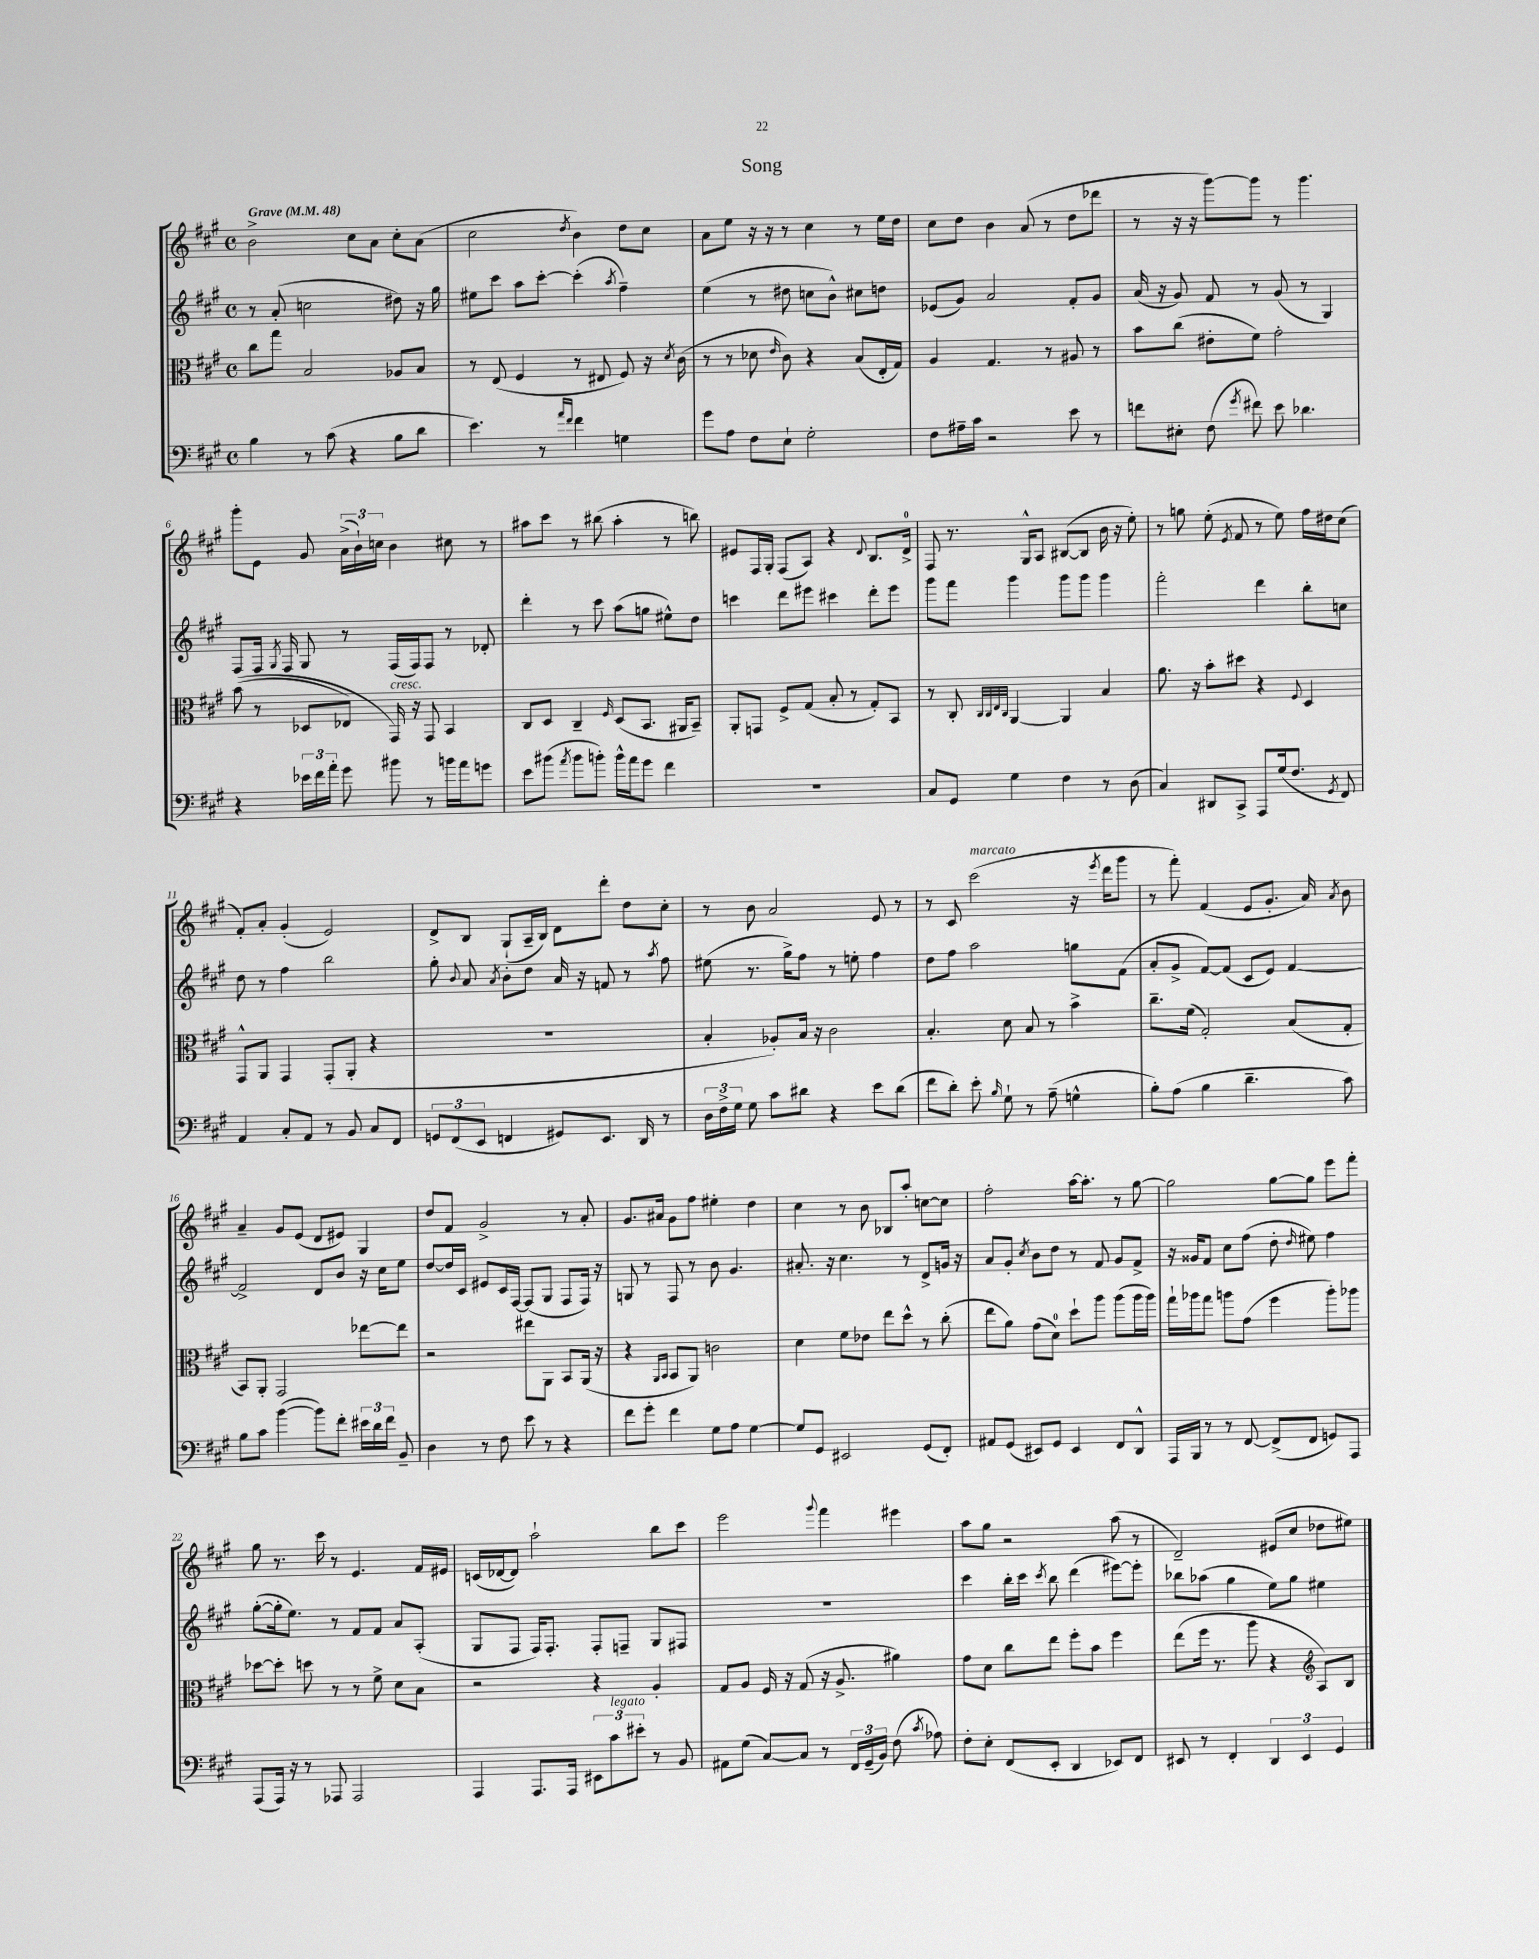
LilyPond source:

\header { title = "Song" }
<<
\new StaffGroup <<
\new Staff = "s0" {
    \clef treble \key a \major \defaultTimeSignature \time 4/4 \tempo "Grave" 4 = 48
    \autoBeamOff b'2-> cis''8[ a'8] cis''8[-. a'8]( |
    cis''2 \acciaccatura { d''8 } b'4) d''8[ cis''8] |
    a'8[ e''8] r16 r16 r8 cis''4 r8 e''16[ d''16] |
    cis''8[ d''8] b'4 a'8( r8 d''8[ des'''8] |
    r8 r16 r16 gis'''8[~) gis'''8] r8 gis'''4. |
    gis'''8[-. e'8] gis'8 \tuplet 3/2 { a'16[->( b'16-!) c''16] } b'4 cis''8 r8 |
    ais''8[ cis'''8] r8 bis''8( ais''4-. r8 b''8) |
    eis'8[ fis16 gis16]-. fis8[( a8]) r4 \appoggiatura { d'8 } b8.[ d'16]-0-> |
    fis8 r8. gis16[-^ a8] bis8[~( bis8] b'16 r16 e''8-.) |
    r8 g''8 e''8-.( \acciaccatura { e'8 } fis'8 r8 e''8) fis''16[ dis''16 cis''8]( |
    fis'8[-.) a'8]-. gis'4-.( e'2) |
    d'8[-> b8] gis8[-!( a16-- b16]) d'8[ d'''8]-. d''8[ cis''8]-. |
    r8 b'8 a'2 e'8 r8 |
    r8 cis'8 cis'''2^\markup { \italic "marcato" }( r16 \acciaccatura { e'''8 } d'''16[ gis'''8] |
    r8 fis'''8-.) fis'4( e'8[ gis'8.]-. a'16) \acciaccatura { a'8 } b'8 |
    a'4-- gis'8[ e'8]( d'8[ eis'8]) gis4 |
    d''8[ fis'8] gis'2-> r8 a'8-. |
    gis'8.[ ais'16] gis'8[ fis''8] eis''4-. d''4 |
    cis''4 r8 b'8 bes8[ a''8]-. c''8[~ c''8] |
    fis''2-. a''16[~ a''8.]-. r8 gis''8~ |
    gis''2 gis''8[~ gis''8] e'''8[ fis'''8]-. |
    gis''8 r8. cis'''16 r8 e'4. fis'16[ eis'16] |
    c'16[( des'16~ des'8]) a''2-! b''8[ cis'''8] |
    e'''2 \appoggiatura { gis'''8 } fis'''4 eis'''4 |
    a''8[ gis''8] r2 a''8( r8 |
    d'2--) eis'8[( cis''8] des''8[ eis''8]) \bar "|." |
}
\new Staff = "s1" {
    \clef treble \key a \major \defaultTimeSignature \time 4/4
    \autoBeamOff r8 a'8-.( c''2 dis''8) r16 gis''16 |
    eis''8[ cis'''8] a''8[ cis'''8]~-. cis'''4-.( \acciaccatura { a''8 } fis''4--) |
    e''4( r8 dis''8 c''8[ b'8]-^) cis''8[ d''8] |
    ees'8[( gis'8]) a'2 fis'8[-. gis'8] |
    a'16( r16 gis'8) fis'8 r8 gis'8( r8 gis4) |
    fis8[ fis16] \acciaccatura { gis8 } fis16 gis8 r8 fis16[( fis16) fis8] r8 des'8-. |
    d'''4-. r8 cis'''8 a''8[( g''8] eis''8[-^) d''8] |
    c'''4 d'''8[ eis'''8] cis'''4 d'''8[-. eis'''8] |
    gis'''8[ fis'''8] gis'''4 gis'''8[ gis'''8] gis'''4 |
    fis'''2-. d'''4 b''8[-. c''8] |
    d''8 r8 fis''4 b''2 |
    gis''8-. \appoggiatura { b'8 } a'8 \acciaccatura { a'8 } b'8[-. d''8] a'16 r16 f'8 r8 \acciaccatura { a''8 } fis''8 |
    eis''8( r8. gis''16[->) fis''8] r8 e''8-. fis''4 |
    d''8[ fis''8] a''2 g''8[ fis'8]( |
    a'8[-. gis'8]-> fis'8[~) fis'8]( cis'8[ e'8]) fis'4~ |
    fis'2-> d'8[ b'8] r16 cis''16[ e''8] |
    d''8[~ d''16 cis'16] eis'8[ cis'16 fis16]~ fis8[( gis8] fis8[ fis16]) r16 |
    g8 r8 fis8 r8 b'8 gis'4. |
    ais'8.-. r16 cis''4. r8 d'8[-> g'16] r16 |
    a'8[ gis'8]-. \acciaccatura { cis''8 } b'8[ d''8] r8 fis'8 gis'8[ fis'8]-> |
    r16 gisis'16[ fis'8] cis''8[ fis''8]( d''8-. \grace { d''16 } eis''8) fis''4 |
    gis''8[~-.( gis''16-. e''8.]) r8 fis'8[ fis'8] a'8[ a8]-.( |
    gis8[ fis8] fis16[) fis8.]-. fis8[-. f8]-- gis8[ fis8] |
    R1 |
    cis'''4 b''16[-. cis'''16] \acciaccatura { cis'''8 } b''8 d'''4( eis'''8[~) eis'''8]-. |
    bes''8[ aes''8]( gis''4 e''8[) gis''8] eis''4 \bar "|." |
}
\new Staff = "s2" {
    \clef alto \key a \major \defaultTimeSignature \time 4/4
    \autoBeamOff cis''8[ gis''8] b2 aes8[ b8] |
    r8 e8( fis4 r8 eis8 fis8) r16 \acciaccatura { d'8 } cis'16( |
    r8 r8 des'8 \grace { e'16 } cis'8) r4 b8[( e16-. gis16]) |
    a4 gis4. r8 ais8 r8 |
    b'8[ cis''8]( eis'8[-. fis'8]) gis'2-. |
    b'8(\( r8 des8[ ees8]) gis,16^\markup { \italic "cresc." }\) r16 gis,8 b,4 |
    cis8[ d8] cis4-- \grace { fis16 } d8[( b,8.] ais,16[ b,8]--) |
    a,8[-. g,8] fis8[-> gis8]( b8-. r8 gis8[-.) b,8] |
    r8 cis8-. \grace { cis32[ cis32 e32 cis32] } a,4~ a,4 b4 |
    a'8. r16 b'8[-. dis''8] r4 \appoggiatura { fis8 } d4 |
    gis,8[-^ a,8] gis,4 gis,8[-.( a,8]-. r4 |
    R1 |
    b4-. aes8[-.) b16] r16 cis'2 |
    b4.-. d'8 b8 r8 b'4-> |
    cis''8.[-- fis'16]( gis2-.) b8[( gis8]-. |
    b,8[) a,8]-. gis,2 ees''8[~ ees''8] |
    r2 eis''8[ a,8] b,8[ a,16]( r16 |
    r4 \grace { a,16[ b,16] } b,8[ a,8]) c'2 |
    d'4 fis'8[ ees'8] e''8[ d''8]-^ r8 cis''8-.( |
    e''8[ a'8]) gis'8[( d'8]-0) d''8[-! a''8] a''8[( a''16 a''16]) |
    gis''16[-! aes''16 gis''8] a''8[ gis'8]( fis''4 a''8[-.) aes''8] |
    des''8[~ des''8]-. d''8 r8 r8 fis'8-> d'8[ b8] |
    r2 r4 a4-. |
    gis8[ a8] fis16 r16 gis8( r16 a8.-> ais'4) |
    gis'8[ d'8] cis''8[ e''8] fis''8[-. b'8] fis''4 |
    e''8[( fis''16] r8. a''8 r4 \clef treble a8[) b8] \bar "|." |
}
\new Staff = "s3" {
    \clef bass \key a \major \defaultTimeSignature \time 4/4
    \autoBeamOff b4 r8 cis'8( r4 b8[ d'8] |
    e'4.) r8 \grace { a'16[ fis'16] } fis'4 g4 |
    gis'8[ a8] fis8[ e8]-! gis2-. |
    fis8[ ais16-- cis'16] r2 e'8 r8 |
    f'8[ eis8]-. fis8( \acciaccatura { gis'8 } fis'8) e'8 des'4. |
    r4 \tuplet 3/2 { ees'16[ fis'16 a'16]-. } gis'8 bis'8 r8 b'16[ a'16 g'8] |
    e'8[ bis'8]( \acciaccatura { a'8 } bis'8[ b'8]-.) b'16[-^ a'16 gis'8] fis'4 |
    R1 |
    cis8[ gis,8] gis4 fis4 r8 d8( |
    cis4) dis,8[ cis,8]-> a,,8[ gis16( fis8.] \acciaccatura { gis,8 } fis,8) |
    a,4 cis8[-. a,8] r8 b,8 cis8[ fis,8] |
    \tuplet 3/2 { g,8[ fis,8( e,8] } f,4 gis,8[) e,8.] d,16 r8 |
    \tuplet 3/2 { d16[ fis16-> gis16] } gis8 cis'8[ dis'8] r4 e'8[ dis'8]( |
    fis'8[ d'8]-.) e'8-. \grace { b16 } gis8-! r8 a8--( g4-^ |
    b8[-.) a8]( b4 d'4.-- cis'8) |
    b8[ cis'8] b'4~( b'8[) fis'8]-. \tuplet 3/2 { eis'16[ d'16 fis'16] } b,8-- |
    d4 r8 fis8 e'8 r8 r4 |
    fis'8[ gis'8]-. fis'4 gis8[ a8] gis4~ |
    gis8[ gis,8] eis,2 gis,8[( fis,8]-.) |
    ais,8[ gis,8]( eis,8[) gis,8] eis,4 fis,8[ d,8]-^ |
    a,,16[ b,,16] r8 r8 fis,8~ fis,8[->( fis,8] g,8[) a,,8] |
    a,,8[( a,,16]) r16 r8 aes,,8 aes,,2 |
    a,,4 a,,8.[ a,,16] \tuplet 3/2 { eis,8[ cis'8^\markup { \italic "legato" } eis'8]-. } r8 b,8 |
    ais,8[ gis8]( cis8[~) cis8] r8 \tuplet 3/2 { fis,16[ gis,16--( b,16]) } fis8( \acciaccatura { cis'8 } aes8) |
    fis8[-. e8]-. fis,8[( e,8]-. d,4 ees,8[) fis,8] |
    eis,8 r8 fis,4-. \tuplet 3/2 { d,4 eis,4 gis,4 } \bar "|." |
}
>>
>>
